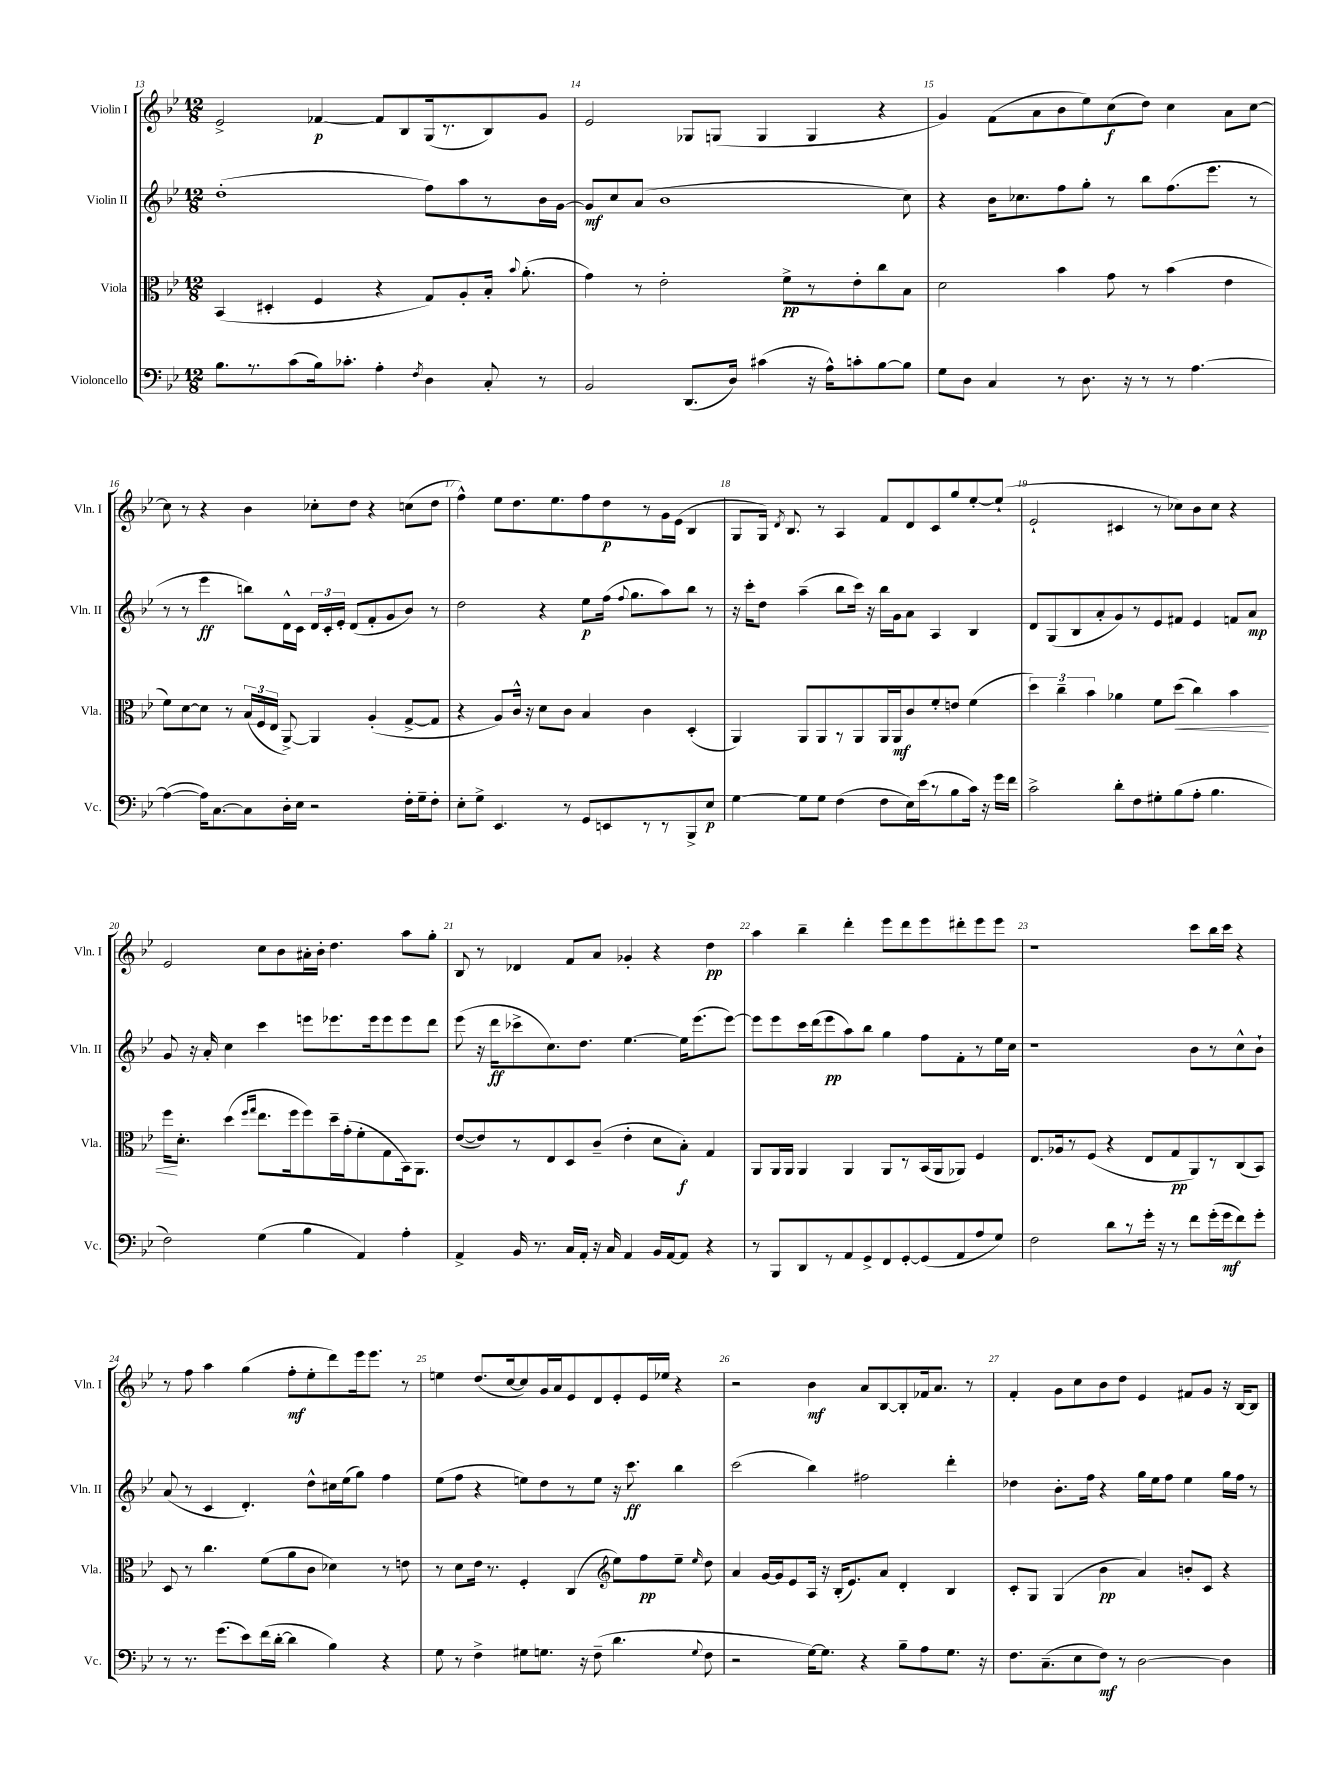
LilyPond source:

<<
\new StaffGroup <<
\new Staff = "s0" \with { instrumentName = "Violin I" shortInstrumentName = "Vln. I" } {
    \clef treble \key bes \major \numericTimeSignature \time 12/8
    \autoBeamOff ees'2-> fes'4~\p fes'8[ bes8 g16( r8. bes8) g'8] |
    ees'2 ges8[ g8]( g4 g4 r4 |
    g'4) f'8[( a'8 bes'8 ees''8) c''8\f( d''8]) c''4 a'8[ c''8]~ |
    c''8 r8 r4 bes'4 ces''8[-. d''8] r4 c''8[( d''8] |
    f''4-^) ees''8[ d''8. ees''8. f''8 d''8\p r8 g'16 ees'16]( bes4 |
    g8[ g16]) \acciaccatura { d'8 } bes8. r8 a4 f'8[ d'8 c'8 g''8 ees''8~-. ees''8]-!( |
    ees'2-! cis'4 r8 ces''8[) bes'8 ces''8] r4 |
    ees'2 c''8[ bes'8 ais'16-. bes'16]-. d''4. a''8[ g''8]-. |
    bes8 r8 des'4 f'8[ a'8] ges'4-. r4 d''4\pp |
    a''4 bes''4-- d'''4-. ees'''8[ d'''8 ees'''8 dis'''8-. ees'''8 ees'''8] |
    r1 c'''8[ bes''16 c'''16] r4 |
    r8 f''8 a''4 g''4( f''8[-.\mf ees''8-. d'''8) ees'''16 ees'''8.] r8 |
    e''4 d''8.[( c''16~ c''8) g'16 a'16 ees'8 d'8 ees'8-. ees'16 ees''16] r4 |
    r2 bes'4\mf a'8[ bes8~ bes8-. fes'16 a'8.] r8 |
    f'4-. g'8[ c''8 bes'8 d''8] ees'4 fis'8[ g'8] r16 bes16[~ bes8] \bar "|." |
}
\new Staff = "s1" \with { instrumentName = "Violin II" shortInstrumentName = "Vln. II" } {
    \clef treble \key bes \major \numericTimeSignature \time 12/8
    \autoBeamOff d''1-.( f''8[) a''8 r8 bes'16 g'16]~ |
    g'8[\mf c''8 a'8]( bes'1 c''8) |
    r4 bes'16[ ces''8. f''8 g''8]-. r8 bes''8[ f''8.( ees'''8.] r8 |
    r8 r8 ees'''4\ff b''8[) d'16-^ c'16] \tuplet 3/2 { d'16[ c'16-. ees'16]-. } d'8[( f'8-. g'8 bes'8]) r8 |
    d''2 r4 ees''8[\p f''16]( \appoggiatura { f''8 } g''8.[ a''8) bes''8] r8 |
    r16 c'''16[-. d''8] a''4--( bes''8[ c'''16]) r16 bes''16[ g'16 a'8] a4 bes4 |
    d'8[ g8( bes8 a'8-. g'8) r8 ees'8 fis'8] ees'4 f'8[ a'8]\mp |
    g'8 r16 a'16-. c''4 c'''4 e'''8[ ees'''8. ees'''16 ees'''8 ees'''8 d'''8] |
    ees'''8( r16 d'''16[\ff ces'''8-> c''8.) d''8.] ees''4.~ ees''16[ ees'''8.( ees'''8]~) |
    ees'''8[ ees'''8 c'''16 d'''16( ees'''8\pp a''8) bes''8] g''4 f''8[ f'8-. r8 ees''16 c''16] |
    r1 bes'8[ r8 c''8-^ bes'8]-! |
    a'8( r8 c'4 d'4.-.) d''8[-^ cis''16 ees''16( g''8]) f''4 |
    ees''8[( f''8] r4 e''8[) d''8 r8 e''8] r16 c'''8.\ff bes''4 |
    c'''2( bes''4) fis''2 d'''4-. |
    des''4 bes'8.[-. f''16] r4 g''16[ ees''16 f''8] ees''4 g''16[ f''16] r8 \bar "|." |
}
\new Staff = "s2" \with { instrumentName = "Viola" shortInstrumentName = "Vla." } {
    \clef alto \key bes \major \numericTimeSignature \time 12/8
    \autoBeamOff bes,4( dis4-. f4 r4 g8[) a8-. bes16]-. \appoggiatura { bes'8 } a'8.-.( |
    g'4) r8 ees'2-. f'8[->\pp r8 ees'8-. c''8 bes8] |
    d'2 bes'4 g'8 r8 bes'4( ees'4 |
    f'8[) d'8~ d'8] r8 \tuplet 3/2 { bes16[( f16 ees16] } a,8~->) a,4 a4-.( g8[~-> g8] |
    r4 a8[) c'16]-^ r16 d'8[ c'8] bes4 c'4 d4-.( |
    a,4) a,8[ a,8 r8 a,8 a,16 a,16\mf c'8 f'8-. e'8] f'4( |
    \tuplet 3/2 { d''4) c''4-- bes'4 } aes'4 f'8[ d''8]\<( c''4) bes'4 |
    f''16[\! d'8.]-. d''4( \grace { f''16[ g''16] } ees''8.[ f''16 f''8) d''16-- g'16-.( f'8-. g8 bes,16) a,8.] |
    ees'8[~( ees'8) r8 ees8 d8 c'8]--( ees'4-. d'8[ bes8]-.\f) g4 |
    a,8[ a,16 a,16] a,4 a,4 a,8[ r8 bes,16( a,16 aes,8]) f4 |
    ees8.[ aes16 r8 f8]( r4 ees8[ g8\pp a,8) r8 c8( bes,8]) |
    d8 r8 c''4. f'8[( a'8 c'8] des'4) r8 e'8 |
    r8 d'8[ ees'16] r8. f4-. c4( \clef treble ees''8[) f''8\pp ees''8]-- \grace { ees''16 } d''8 |
    a'4 g'16[~ g'16 ees'8 a16] r16 bes16[-.( ees'8.) a'8] d'4-. bes4 |
    c'8[-. g8] g4( bes'4\pp a'4) b'8[-. c'8] r4 \bar "|." |
}
\new Staff = "s3" \with { instrumentName = "Violoncello" shortInstrumentName = "Vc." } {
    \clef bass \key bes \major \numericTimeSignature \time 12/8
    \autoBeamOff bes8.[ r8. c'8( bes16) ces'8.]-. a4-. \acciaccatura { f8 } d4 c8-. r8 |
    bes,2 d,8.[( d16]) cis'4( r16 a16[-^) c'8-. bes8~ bes8] |
    g8[ d8] c4 r8 d8. r16 r8 r8 a4.~ |
    a4~( a16[) c8.~ c8 d16-. ees16] r2 f16[-. g16-- f8]-. |
    ees8[-. g8]-> ees,4. r8 g,8[ e,8 r8 r8 bes,,8-> ees8]\p |
    g4~ g8[ g8] f4( f8[ ees16) ees'16( r8 bes8 c'16]) r16 g'16[ f'16] |
    c'2-> d'8[-. f8 gis8-. bes8( a8]-. bes4. |
    f2) g4( bes4 a,4) a4-. |
    a,4-> bes,16 r8. c16[ a,16]-. r16 c16 a,4 bes,16[ a,16~ a,8] r4 |
    r8 bes,,8[ d,8 r8 a,8 g,8-> f,8 g,8~-. g,8( a,8 a8 g8]) |
    f2 d'8[ r8 g'16]-. r16 r8 f'8[ g'16-.( g'16\mf f'8) g'8]-. |
    r8 r8. g'8.[( ees'8) f'16( d'16]~-. d'4 bes4) r4 |
    g8 r8 f4-> gis8[ g8.] r16 f8--( d'4. \appoggiatura { g8 } f8 |
    r2 g16[~) g8.] r4 bes8[-- a8 g8.] r16 |
    f8.[ c8.--( ees8 f8]\mf) r8 d2~ d4 \bar "|." |
}
>>
>>
\layout { \context { \Score currentBarNumber = #13 \override BarNumber.break-visibility = ##(#f #t #t) barNumberVisibility = #all-bar-numbers-visible } }
